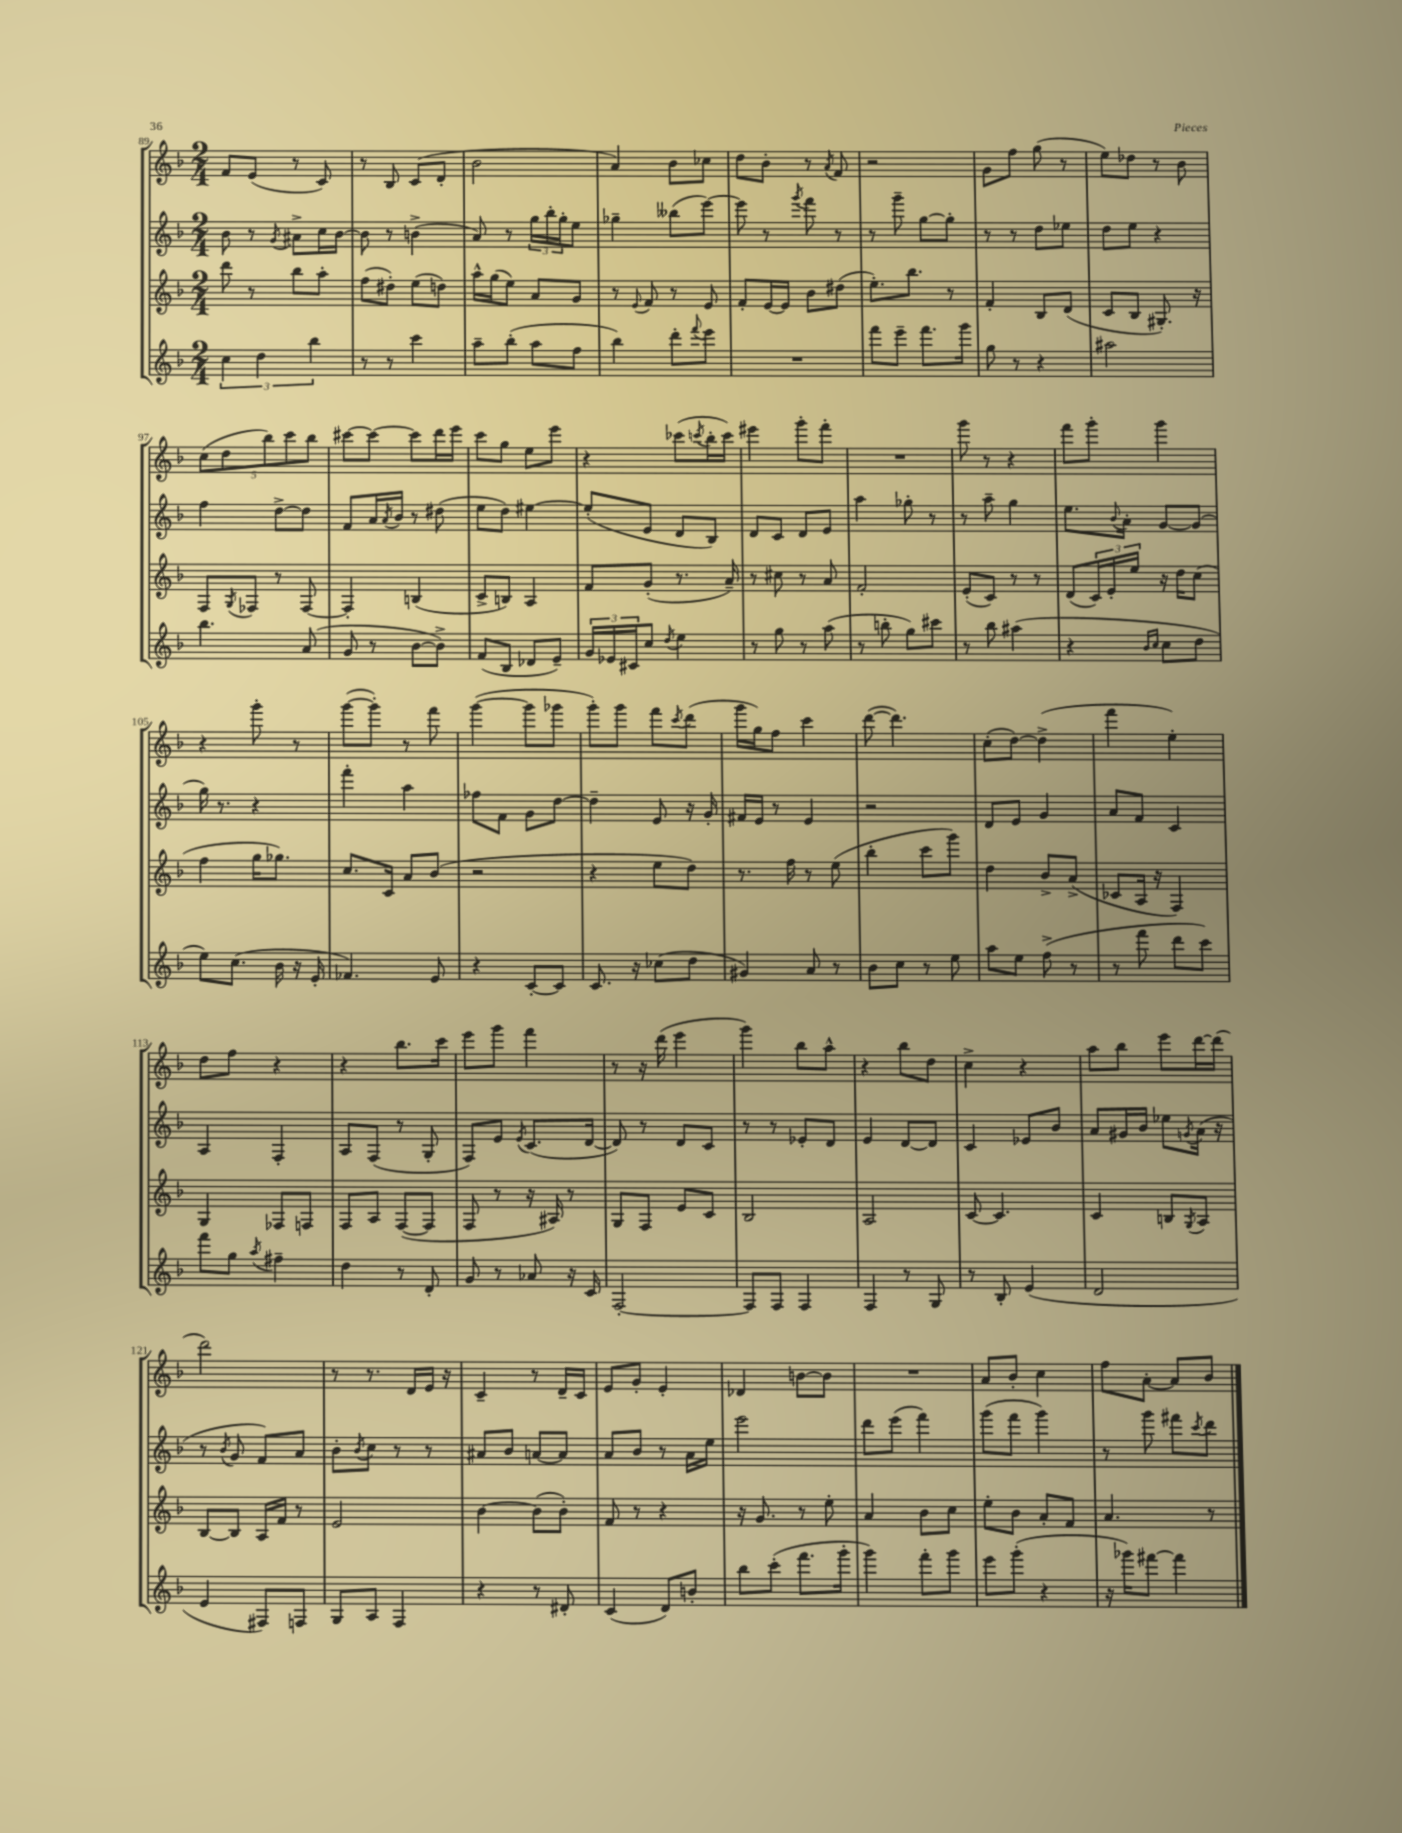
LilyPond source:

<<
\new StaffGroup <<
\new Staff = "s0" {
    \clef treble \key f \major \numericTimeSignature \time 2/4
    f'8 e'8( r8 c'8) |
    r8 bes8 c'8( d'8-. |
    bes'2 |
    a'4) bes'8 ces''8 |
    d''8 bes'8-. r8 \acciaccatura { a'8 } f'8 |
    r2 |
    g'8 f''8 g''8( r8 |
    e''8) des''8 r8 bes'8 |
    \tuplet 5/4 { c''8( d''8 bes''8) c'''8 bes''8 } |
    cis'''8~ cis'''8~ cis'''8 d'''16 e'''16 |
    c'''8 g''8 e''8 e'''8 |
    r4 ces'''8( \acciaccatura { c'''8 } bes''16-. c'''16) |
    eis'''4 g'''8-. f'''8-. |
    R2 |
    g'''8 r8 r4 |
    f'''8 g'''8-. g'''4 |
    r4 g'''8-. r8 |
    g'''8~( g'''8-.) r8 f'''8 |
    g'''4~( g'''8 ges'''8 |
    g'''8-.) g'''8 f'''8 \acciaccatura { c'''8 } d'''8( |
    g'''16 g''16) f''8 c'''4 |
    d'''8~( d'''4.) |
    c''8-.( d''8~) d''4->( |
    f'''4 e''4-.) |
    d''8 f''8 r4 |
    r4 bes''8. c'''16 |
    e'''8 g'''8 f'''4 |
    r8 r16 d'''16( e'''4 |
    g'''4) bes''8 a''8-^ |
    r4 bes''8 d''8 |
    c''4-> r4 |
    a''8 bes''8 e'''8 d'''16~ d'''16( |
    d'''2) |
    r8 r8. d'16 e'16 r16 |
    c'4-- r8 d'16-- c'16 |
    e'8 g'8-. e'4-. |
    des'4 b'8~ b'8 |
    R2 |
    a'8 bes'8-. c''4 |
    f''8 a'8~-. a'8 bes'8 \bar "|." |
}
\new Staff = "s1" {
    \clef treble \key f \major \numericTimeSignature \time 2/4
    bes'8 r8 \acciaccatura { g'8 } ais'8-> c''16 bes'16~ |
    bes'8 r8 b'4->( |
    a'8) r8 \tuplet 3/2 { g''16 bes''16-. g''16-. } e''8 |
    ges''4-- beses''8( e'''8~) |
    e'''8 r8 \acciaccatura { g'''8 } f'''8 r8 |
    r8 g'''8-- g''8~ g''8-. |
    r8 r8 d''8 ees''8 |
    d''8 e''8 r4 |
    f''4 d''8~-> d''8 |
    f'8 a'16 \acciaccatura { a'8 } bes'16 r8 dis''8( |
    e''8 d''8) eis''4~ |
    eis''8-.( e'8 d'8 bes8) |
    d'8 c'8 d'8 e'8 |
    a''4 ges''8-. r8 |
    r8 a''8-- g''4 |
    e''8. \appoggiatura { bes'8 } a'16-. g'8~ g'8( |
    g''16) r8. r4 |
    f'''4-. a''4 |
    fes''8 f'8 g'8 d''8~ |
    d''4-- e'8 r16 g'16-. |
    fis'16 e'16 r8 e'4 |
    r2 |
    d'8 e'8 g'4 |
    a'8 f'8 c'4 |
    a4 f4-. |
    a8 f8( r8 g8-. |
    f8) e'8 \acciaccatura { e'8 } c'8.( d'16~ |
    d'8) r8 d'8 c'8 |
    r8 r8 ees'8-. d'8 |
    e'4 d'8~ d'8 |
    c'4 ees'8 bes'8 |
    a'8 gis'16 bes'16 ees''8 \acciaccatura { g'8 } a'16( r16 |
    r8 \acciaccatura { bes'8 } g'8 f'8) a'8 |
    bes'8-. \acciaccatura { bes'8 } c''8 r8 r8 |
    ais'8 bes'8 a'8~ a'8 |
    a'8 bes'8 r8 a'16 e''16 |
    e'''2 |
    d'''8 e'''8( f'''4) |
    g'''8( f'''8 g'''4) |
    r8 g'''8 fis'''8 \acciaccatura { c'''8 } d'''8 \bar "|." |
}
\new Staff = "s2" {
    \clef treble \key f \major \numericTimeSignature \time 2/4
    d'''8 r8 bes''8 a''8-. |
    f''8( dis''8-.) e''8( d''8) |
    a''16-^ g''16( e''8) a'8 g'8 |
    r8 \appoggiatura { e'8 } f'8 r8 e'8 |
    f'8-. e'16~ e'16 bes'8 dis''8( |
    e''8.-.) bes''8. r8 |
    f'4-. bes8 d'8( |
    c'8 bes8 gis8.-.) r16 |
    f8 \acciaccatura { g8 } fes8 r8 fes8~ |
    fes4-. b4( |
    c'8-> b8) a4 |
    f'8 g'8-.( r8. a'16--) |
    r8 cis''8 r8 a'8 |
    f'2-. |
    e'8-.( c'8) r8 r8 |
    d'8( \tuplet 3/2 { c'16) e'16-. e''16 } r16 d''16 c''8( |
    f''4 g''16 ges''8.) |
    c''8. c'16 a'8 bes'8( |
    r2 |
    r4 e''8 d''8) |
    r8. f''16 r8 e''8( |
    bes''4-. c'''8 g'''8) |
    d''4 bes'8-> a'8->( |
    ces'8 a16 r16 f4) |
    g4 fes8 f8 |
    f8 a8 f8~( f8 |
    f8 r8 r16 ais16) r8 |
    g8 f8 e'8 c'8 |
    bes2 |
    a2 |
    c'8~ c'4. |
    c'4 b8 \acciaccatura { g8 } a8 |
    bes8~ bes8 a16 f'16 r8 |
    e'2 |
    bes'4~ bes'8( bes'8-.) |
    f'8 r8 r4 |
    r16 g'8. r8 e''8-. |
    a'4 bes'8 c''8 |
    e''8-. bes'8 a'8-. f'8 |
    a'4. r8 \bar "|." |
}
\new Staff = "s3" {
    \clef treble \key f \major \numericTimeSignature \time 2/4
    \tuplet 3/2 { c''4 d''4 bes''4 } |
    r8 r8 c'''4 |
    a''8-- bes''8-.( a''8 f''8 |
    bes''4) d'''8-. \appoggiatura { f'''8 } e'''8 |
    R2 |
    f'''8 e'''8-- f'''8. g'''16 |
    g''8 r8 r4 |
    ais''2 |
    bes''4. a'8( |
    g'8 r8 bes'8~ bes'8->) |
    f'8( bes8 des'8 e'8--) |
    \tuplet 3/2 { g'16 ees'16 cis'16 } c''8 \acciaccatura { d''8 } e''4 |
    r8 g''8 r8 a''8( |
    r8 b''8-. g''8) cis'''8 |
    r8 bes''8 ais''4( |
    r4 \grace { bes'16 c''16 } c''8 d''8 |
    e''8) c''8.( bes'16 r16 e'16-. |
    fes'4.) e'8 |
    r4 c'8~-. c'8 |
    c'8. r16 ces''8( d''8 |
    gis'4) a'8 r8 |
    bes'8 c''8 r8 e''8 |
    a''8 e''8 f''8->( r8 |
    r8 f'''8 d'''8 c'''8) |
    f'''8 g''8 \acciaccatura { a''8 } fis''4-- |
    d''4 r8 d'8-. |
    g'8 r8 aes'8 r16 c'16 |
    f2~-. |
    f8 f8 f4 |
    f4 r8 g8 |
    r8 bes8-. e'4( |
    d'2 |
    e'4 fis8) f8 |
    g8 a8 f4 |
    r4 r8 dis'8-. |
    c'4( d'8) b'8-. |
    bes''8 c'''8-.( f'''8. g'''16-. |
    g'''4) f'''8-. g'''8 |
    e'''8 g'''8-.( r4 |
    r16 ges'''16) fis'''8~ fis'''4 \bar "|." |
}
>>
>>
\layout { \context { \Score currentBarNumber = #89 } }
